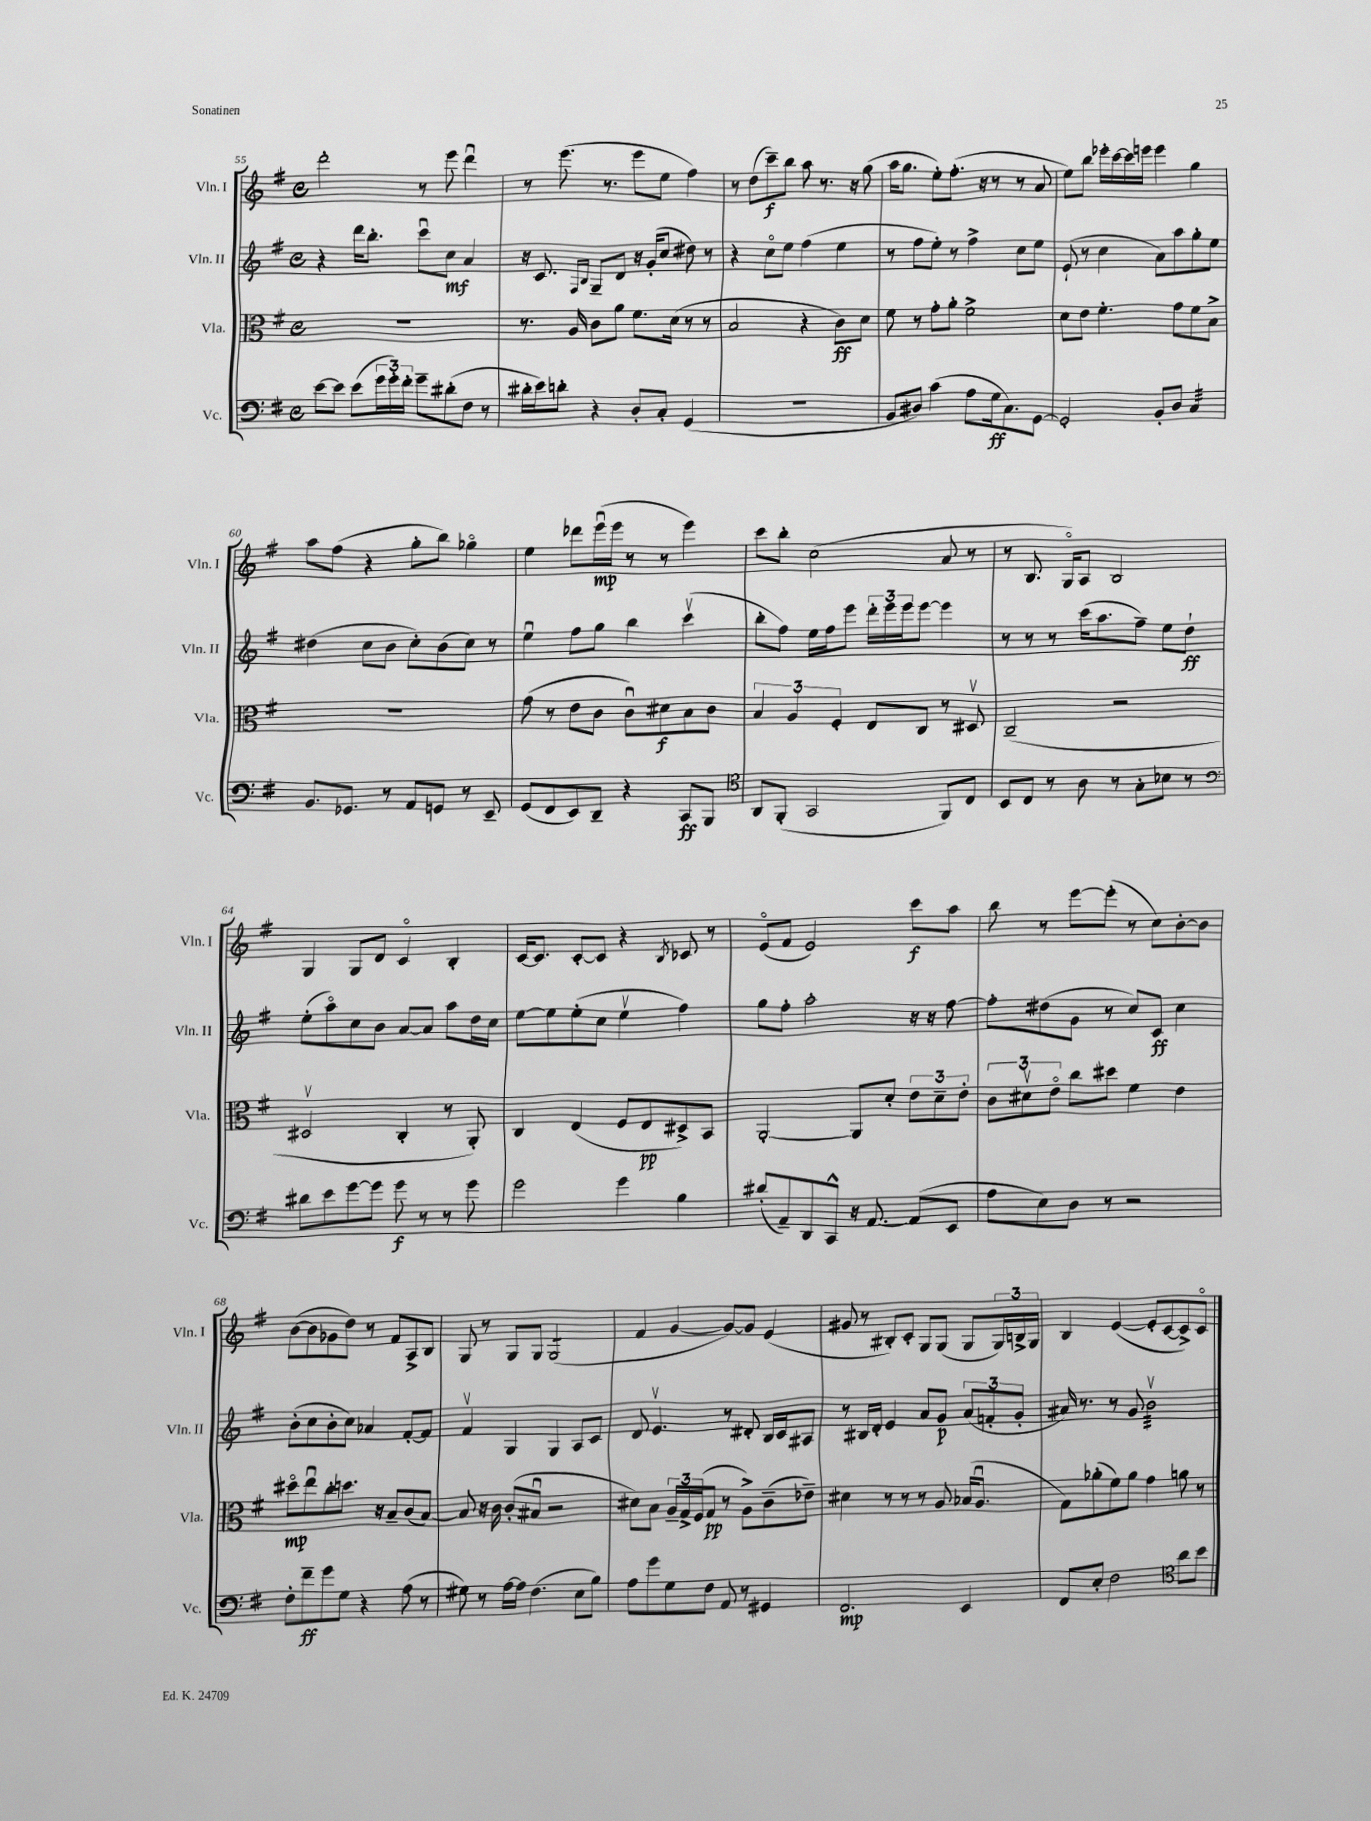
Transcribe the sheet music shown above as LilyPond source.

<<
\new StaffGroup <<
\new Staff = "s0" \with { instrumentName = "Vln. I" shortInstrumentName = "Vln. I" } {
    \clef treble \key g \major \defaultTimeSignature \time 4/4
    d'''2-. r8 e'''8 d'''4\downbow |
    r8 e'''8.( r8. e'''8 e''8 fis''4) |
    r8 d''8( c'''8--\f) b''8 a''8 r8. r16 g''8( |
    a''16 g''8. e''8-.) fis''8.-.( r16 r8 r8 a'8 |
    e''8) b''8 ees'''16-. c'''16~ c'''16 e'''16 e'''4 g''4 |
    a''8 fis''8( r4 g''8-. b''8) ges''4\flageolet |
    e''4 des'''8 e'''16\downbow\mp( e'''16 r8 r8 e'''4) |
    c'''8 b''8-. c''2( a'8 r8 |
    r8 b8. g16\flageolet) a8 b2 |
    g4 g8 d'8 c'4\flageolet b4-. |
    c'16~ c'8. c'8~-. c'8 r4 \acciaccatura { b8 } ces'8 r8 |
    e'8\flageolet( fis'8 e'2) c'''8\f a''8 |
    b''8 r8 e'''8~ e'''8-.( r8 c''8) b'8~-. b'8 |
    b'8~( b'8 ges'8 d''8) r8 fis'8 a8-> b8 |
    g8 r8 g8 g8 g2:8( |
    fis'4 g'4~ g'8~) g'8 e'4( |
    gis'8 r8 bis8-.) c'8-. g8 g8( g8 \tuplet 3/2 { g16) b16-> g16 } |
    b4 e'4~( e'8-. c'8~ c'8->) c'8\flageolet \bar "|." |
}
\new Staff = "s1" \with { instrumentName = "Vln. II" shortInstrumentName = "Vln. II" } {
    \clef treble \key g \major \defaultTimeSignature \time 4/4
    r4 d'''16 b''8.-. c'''8\downbow c''8\mf a'4 |
    r16 c'8. \grace { fis16 b16 } g8-- d'8 r16 g'16-.( c''8 dis''8) r8 |
    r4 c''8\flageolet e''8 fis''4( e''4 |
    r8 fis''8 e''8-.) r8 fis''4-> c''8 e''8 |
    e'8-!( r8 c''4 a'8) a''8 g''8-. e''8 |
    dis''4( c''8 b'8 c''8-.) b'8( c''8) r8 |
    e''4\downbow fis''8 g''8 b''4 c'''4\upbow( |
    b''8-. fis''8) e''16 fis''16 e'''8 \tuplet 3/2 { d'''16-. e'''16 e'''16 } e'''8~ e'''4 |
    r8 r8 r8 c'''16( a''8. fis''8--) e''8 d''8-!\ff |
    e''8-.( a''8\flageolet) c''8 b'8 a'8~ a'8 a''8 d''16 c''16 |
    e''8~ e''8 e''8-.( c''8 e''4\upbow fis''4) |
    g''8 fis''8-. a''2-. r16 r16 fis''8~ |
    fis''8-. dis''8( g'8 r8 c''8) c'8\ff c''4 |
    b'8-.( c''8 b'8-. c''8) aes'4 fis'8~-. fis'8 |
    fis'4\upbow g4 g4 a8 c'8 |
    d'8 e'4.\upbow r8 dis'8-. b16 c'16 ais8 |
    r8 bis16 d'16-. e'4 a'8 g'8\p \tuplet 3/2 { a'8( f'8-. g'8-. } |
    ais'16) r8. r8 g'8 b'2:32\upbow \bar "|." |
}
\new Staff = "s2" \with { instrumentName = "Vla." shortInstrumentName = "Vla." } {
    \clef alto \key g \major \defaultTimeSignature \time 4/4
    R1 |
    r8. a16 c'8 a'8 fis'8. d'16( r8 r8 |
    b2 r4 c'8\ff) d'8 |
    fis'8 r8 g'8-. a'8-. fis'2-> |
    d'8 e'8 fis'4.-. g'8 fis'8 b8-> |
    r1 |
    g'8( r8 e'8 c'8 c'8\downbow) dis'8\f b8 c'8 |
    \tuplet 3/2 { b4 a4 fis4-. } e8 c8 r8 dis8\upbow |
    c2--( r2 |
    dis2\upbow c4-. r8 a,8-.) |
    c4 e4( fis8 e8\pp dis8->) b,8 |
    a,2~-. a,8 d'8-. \tuplet 3/2 { e'8 d'8-- e'8-. } |
    \tuplet 3/2 { c'8 dis'8\upbow e'8\flageolet } c''8 dis''8 fis'4 e'4 |
    dis''8\flageolet\mp e''8\downbow c''8-. d''8. r16 b8-- c'8( b8~) |
    b8 r16 c'16 c'8-.( bis8\downbow r2 |
    dis'8) b8 \tuplet 3/2 { a16-- g16-> fis16( } g8\pp r8 a8->) c'8--( ees'8--) |
    dis'4 r8 r8 r8 a8 bes16( a8.\downbow |
    g8) aes'8-.( fis'8) aes'8 g'4 a'8 r8 \bar "|." |
}
\new Staff = "s3" \with { instrumentName = "Vc." shortInstrumentName = "Vc." } {
    \clef bass \key g \major \defaultTimeSignature \time 4/4
    e'8~ e'8 e'8( \tuplet 3/2 { g'16 g'16-.) fis'16-. } g'8-- dis'8-.( fis8 r8 |
    dis'16-. e'16) d'8-. r4 d8-. c8-. g,4( |
    R1 |
    b,8 dis8) c'4( a8 g16\ff c8.) g,8~ |
    g,2-. b,8-. d8 c4:32 |
    b,8. ges,8. r8 a,8 g,8 r8 e,8-- |
    g,8( fis,8 e,8) d,8-- r4 c,8\ff b,,8 |
    \clef tenor a,8 fis,8-.( g,2 fis,8) c8 |
    b,8 c8 r8 a8 r8 g8-. bes8 r8 |
    \clef bass dis'8 e'8 g'8~ g'8 g'8\f r8 r8 g'8 |
    g'2 g'4 b4 |
    dis'8-.( a,8--) d,8 c,8-^ r16 a,8.~ a,8( e,8 |
    a8 e8) d8 r8 r2 |
    fis8-. fis'8--\ff g'8 g8 r4 a8( r8 |
    gis8) r8 a16~ a16 fis4.( e8 b8) |
    a8 g'8 g8 fis8 a,8 r8 gis,4 |
    fis,2.\mp e,4 |
    fis,8 e8-. fis2 \clef tenor a'8 b'8 \bar "|." |
}
>>
>>
\layout { \context { \Score currentBarNumber = #55 } }
